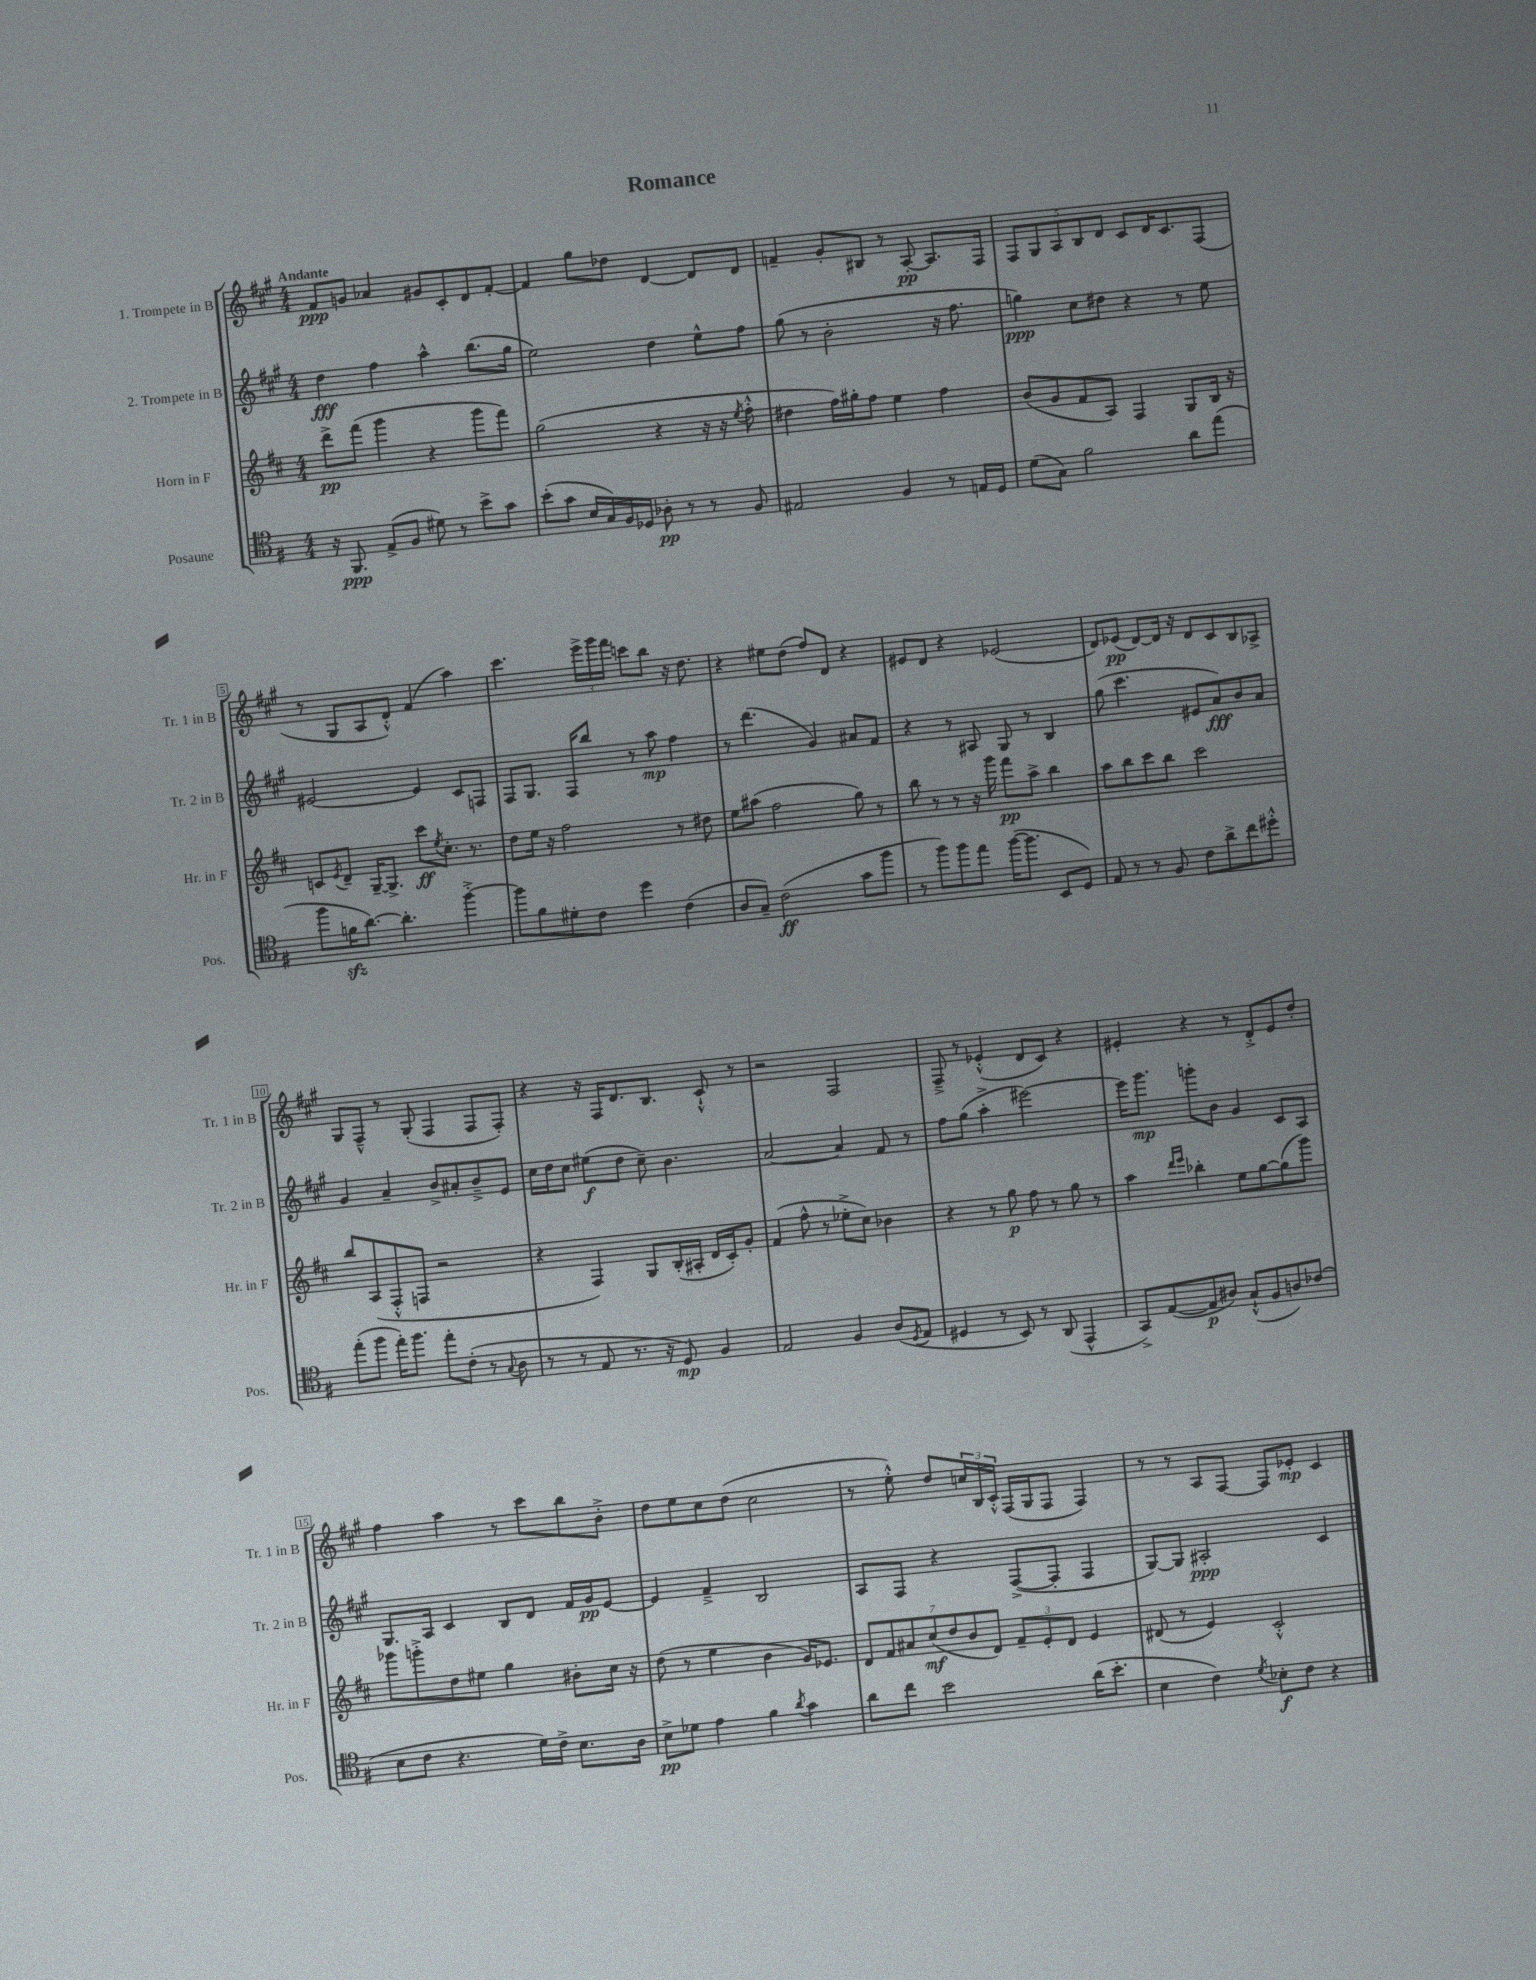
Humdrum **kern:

**kern	**kern	**kern	**kern
*staff4	*staff3	*staff2	*staff1
*clefC4	*clefG2	*clefG2	*clefG2
*k[f#]	*k[f#c#]	*k[f#c#g#]	*k[f#c#g#]
*M4/4	*M4/4	*M4/4	*M4/4
16r	8ddd^	4dd	8f#
8.FF#	.	.	.
.	(8fff#	.	8g
(8E^	4ggg	4ff#	4a-
8F#	.	.	.
8d#)	4r	4aa^^	8g#
8r	.	.	8c#'
8b^	8ggg	(8.bb	8d
8g	8fff#)	.	[8f#'
.	.	16gg#	.
=	=	=	=
(8b'	(2gg	2ee)	4f#]
8g	.	.	.
16B	.	.	8gg#
16G)	.	.	.
16F#	.	.	8dd-
16D-	.	.	.
8A-'	4r	4dd	[4d
8r	.	.	.
8r	16r	8ee^^	8d]
.	16r	.	.
.	8qee	.	.
8F#	8ff#'^^	8ff#	8d
=	=	=	=
2E#	4dd#	(8gg#	4f~
.	.	8r	.
.	16ff#)	2b'	8g#'
.	16gg#'	.	.
.	8ff#	.	8B#
4F#	4ee	.	8r
.	.	.	[8A'
8r	4ff#	16r	8.A]
.	.	8.ff#	.
16E	.	.	.
16D	.	.	16F#
=	=	=	=
(8d	(8b	4gg)	10F#
.	.	.	10G#
8G)	8g	.	.
.	.	.	10A
2f#	8f#	8cc#	.
.	.	.	10B
.	8A)	8dd#	.
.	.	.	10d
.	4F#	4r	8c#
.	.	.	16d
.	.	.	8.c#
8a	8G	8r	.
(8ee	16B	8ee	(8F#
.	16r	.	.
=	=	=	=
8ff#	8c	[2e#	8r
.	8qe	.	.
16f	8d~	.	8G#
[8.a)	.	.	.
.	[16G~	.	8A
.	8.G^]	.	.
4.a']	.	.	8d'^^)
.	8ccc#	4e#]	(4f#
.	8qee	.	.
.	8.cc#'	.	.
[4ff#'^	.	8c#	4aa)
.	8.r	.	.
.	.	8F	.
=	=	=	=
8ff#]	8dd	8F#	4.ccc#
8f#	16ee	8.G#	.
.	16r	.	.
8d#'	2ff#	.	.
.	.	16F#	.
8c	.	8bb	24eee^
.	.	.	24ggg#
.	.	.	24fff#
4dd	.	8r	8ccc
.	.	8aa	8bb
(4c	8r	4ff#	16r
.	.	.	8.dd
.	8dd#	.	.
=	=	=	=
8A	8ee	8r	4r
8G~)	(8aa#	(4.ddd	.
(2c	2ff#	.	8ee#
.	.	.	(8dd
.	.	4g#)	8ff#)
.	.	.	8d
8g	8gg)	8a#	4r
8ff#	8r	8f#	.
=	=	=	=
8r	8bb	4r	8e#
8ff#)	8r	.	8d
8ff#	8r	8r	4r
8ee	16r	8A#	.
.	16ggg	.	.
([16ff#	8fff#	8G#	(2e-
8.ff#]	.	.	.
.	8aa^	8r	.
8BB	4bb	4B	.
8D)	.	.	.
=	=	=	=
8E	8aa	(8gg#	8d)
8r	8bb	4.ccc#	(8e-
8r	8ccc#	.	[8d)
8F#	8bb	.	16d]
.	.	.	16r
8c	2ccc#	8e#	8d
8a^	.	8a)	8c#
8cc	.	8b	8B
8dd#'^^	.	8a	8A-^
=	=	=	=
(8ee'	8bb	4g#	8G#
8ff#	(8A	.	8F#~^^
16ee')	8F#'^^	4a~	8r
8.ff#	.	.	.
.	8F	.	(8G#'
8ee'	2r	8b^	4F#
(8c'	.	8a#'	.
8r	.	8b~^	8F#
8qqG	.	.	.
8A	.	8e	8F#')
=	=	=	=
8r	4r	16cc#	4r
.	.	16dd	.
8r	.	8cc#	.
8E	4F#)	(8ee#	16r
.	.	.	16F#
8.r	.	8dd	8.d
.	8G	8cc#~)	.
16r	.	.	8.B
8D)	(16B'	4.b	.
.	16A#'	.	.
4F#	16d	.	8c#`^^
.	16c#')	.	.
.	8g'	.	8r
=	=	=	=
2E	(4f#	[2a	2r
.	8ff#^^	.	.
.	8r	.	.
4F#	8ee-'^	4a]	2F#
.	8cc#)	.	.
(8A	4b-	8f#	.
8qD	.	.	.
8E	.	8r	.
=	=	=	=
4D#	4r	8ff#	8F#~^
.	.	(8gg#	8r
8r	8r	4aa'^	(4e-'^^
8BB)	8gg	.	.
8r	8ff#	[2eee#)	8d
(8AA	8r	.	8c#)
4EE^^	8gg	.	4r
.	8r	.	.
=	=	=	=
8GG^)	4aa	16eee#]	4e#'
.	.	8.ggg#	.
([8E	.	.	.
.	16qqddd	.	.
.	16qqeee	.	.
8E]	4bb-'	8ggg'	4r
8A#)	.	8b	.
(8G`^^	8ee	4g#	8r
8F#	[8gg	.	8d'^
8A)	(8gg]	8c#	8e#
(8c-	8ggg)	8A	8dd'
=	=	=	=
8B	8ggg-	8.G#	4ff#
8c	8ggg'^	.	.
.	.	16A	.
4.r	8dd	4c#	4aa
.	8ee#	.	.
.	4gg	8B	8r
16d)	.	8d	8ccc#
16c^	.	.	.
8.B	8b#'	16f#	8bb
.	.	16g#	.
.	16cc#	[8e	8b'^
16A	16r	.	.
=	=	=	=
8B^	(8dd	4e]	8dd
8d-	8r	.	8ee
4e	4ee	4f#~^	8cc#
.	.	.	(8dd
4f#	4b	2B	2cc#
8qa	.	.	.
4g	16g)	.	.
.	8.e-	.	.
=	=	=	=
8a	14d	8A	8r
.	14f#	.	.
8cc	.	8F#	8ee'^^)
.	14a#	.	.
.	(14cc#	.	.
2b	.	4r	8dd
.	14dd	.	.
.	14b	.	.
.	.	.	24cc
.	.	.	24B
.	14d)	.	.
.	.	.	24c#'^^
.	12f#~	([8F#^	(16F#
.	.	.	16G#
.	12e'	.	.
.	.	8F#']	8F#
.	12d	.	.
(16a	4e	4F#	4F#)
8.b'	.	.	.
=	=	=	=
4B	(8d#	[8G#)	8r
.	8r	8G#]	8r
4c)	4e)	2A#'	8A
.	.	.	[8F#
8qd	.	.	.
8B-'	2c#'^^	.	8F#]
8c	.	.	8e-'
4r	.	4c#	4c#
==	==	==	==
*-	*-	*-	*-
